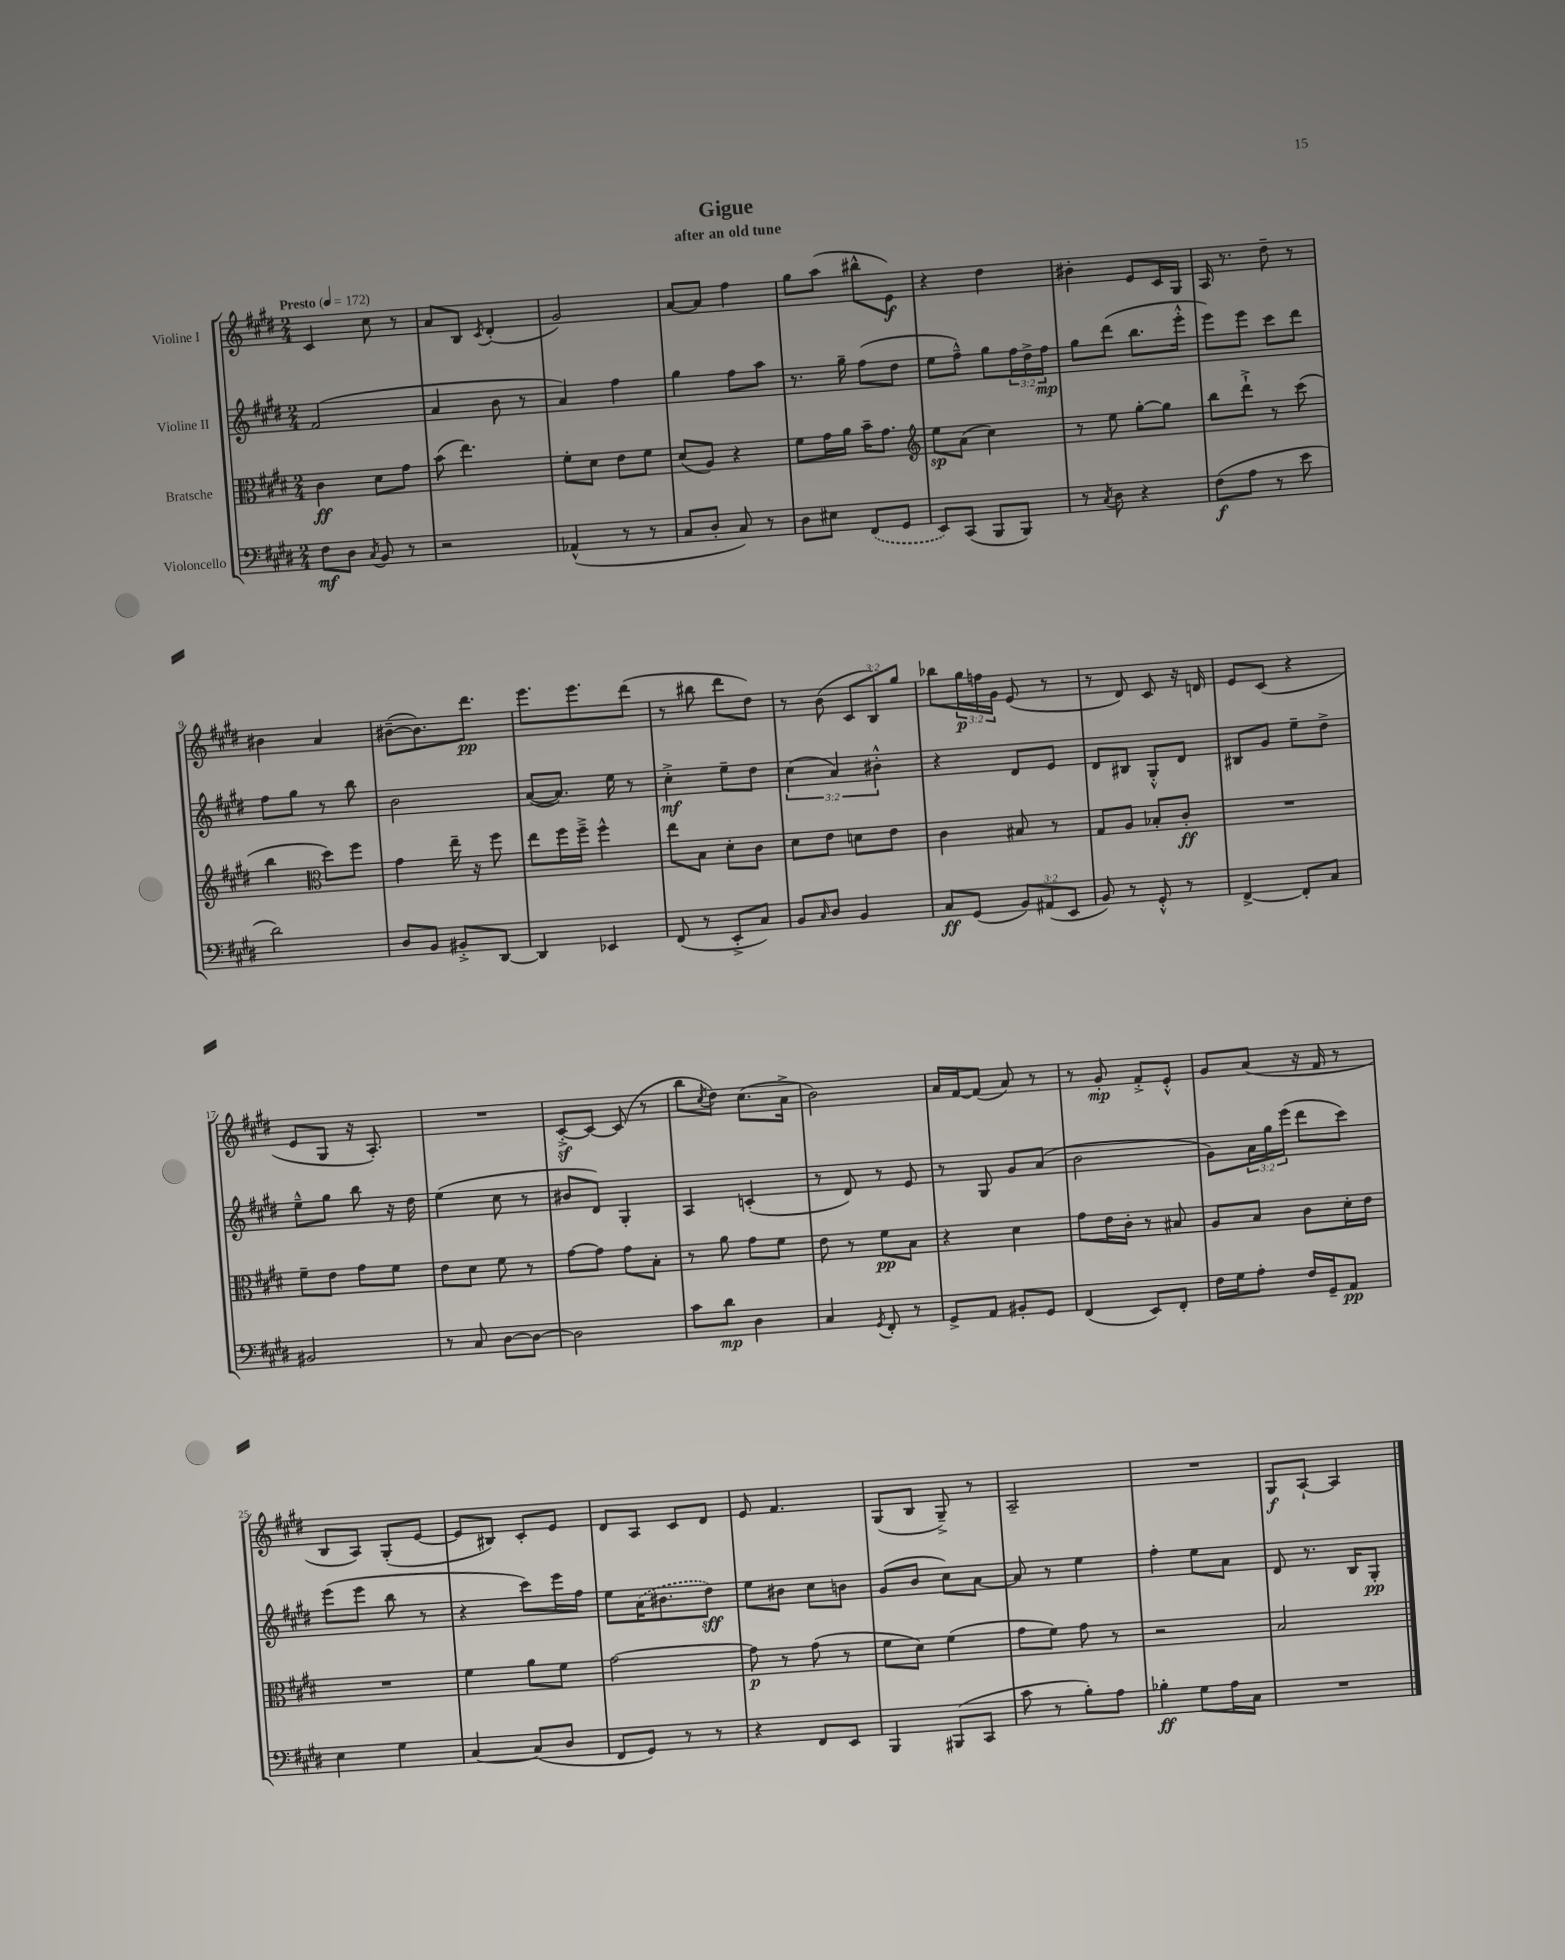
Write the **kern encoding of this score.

**kern	**dynam	**kern	**dynam	**kern	**dynam	**kern	**dynam
*part4	*part4	*part3	*part3	*part2	*part2	*part1	*part1
*staff4	*staff4	*staff3	*staff3	*staff2	*staff2	*staff1	*staff1
*I"Violoncello	*	*I"Bratsche	*	*I"Violine II	*	*I"Violine I	*
*clefF4	*	*clefC3	*	*clefG2	*	*clefG2	*
*k[f#c#g#d#]	*	*k[f#c#g#d#]	*	*k[f#c#g#d#]	*	*k[f#c#g#d#]	*
*M2/4	*	*M2/4	*	*M2/4	*	*M2/4	*
*MM172	*	*MM172	*	*MM172	*	*MM172	*
=1	=1	=1	=1	=1	=1	=1	=1
!	!	!	!	!	!	!LO:TX:a:B:t=Presto	!
8F#\L	mf	4c#\	ff	(2f#/	.	4c#/	.
8D#\J	.	.	.	.	.	.	.
8qC#/	.	.	.	.	.	.	.
8BB/	.	8d#\L	.	.	.	8cc#\	.
8r	.	8g#\J	.	.	.	8r	.
=2	=2	=2	=2	=2	=2	=2	=2
2r	.	(8b\	.	4a/	.	8a/L	.
.	.	4.ee\)	.	.	.	8B/J	.
.	.	.	.	.	.	8qc#/	.
.	.	.	.	8b\	.	(4d#'/	.
.	.	.	.	8r	.	.	.
=3	=3	=3	=3	=3	=3	=3	=3
(4AA-X^^/	.	8f#'\L	.	4a/)	.	2g#/)	.
.	.	8d#\J	.	.	.	.	.
8r	.	8e\L	.	4ff#\	.	.	.
8r	.	8f#\J	.	.	.	.	.
=4	=4	=4	=4	=4	=4	=4	=4
8C#/L	.	(8d#/L	.	4gg#\	.	[8a/L	.
8D#'/J	.	8A/J)	.	.	.	8a/J]	.
8C#/)	.	4r	.	8ff#\L	.	4ff#\	.
8r	.	.	.	8aa\J	.	.	.
=5	=5	=5	=5	=5	=5	=5	=5
8D#\L	.	8f#\L	.	8.r	.	8gg#\L	.
8E#X\J	.	16g#\L	.	.	.	(8aa\J	.
.	.	16a\JJ	.	16gg#~\	.	.	.
(8FF#/L	.	16b~\KL	.	(8ff#\L	.	8bb#X^^\L	.
.	.	8.g#\J	.	.	.	.	.
8GG#/J	.	.	.	8dd#\J	.	8e\J)	f
=6	=6	=6	=6	=6	=6	=6	=6
*	*	*clefG2	*	*	*	*	*
8EE/L)	.	8ee\L	sp	8ee\L	.	4r	.
(8CC#/J	.	(8a\J	.	8ff#~^^\J)	.	.	.
8BBB/L	.	4cc#\)	.	8gg#\L	.	4dd#\	.
8BBB/J)	.	.	.	24ff#\L	.	.	.
.	.	.	.	24dd#^\	.	.	.
.	.	.	.	24ff#\JJ	mp	.	.
=7	=7	=7	=7	=7	=7	=7	=7
8r	.	8r	.	8gg#\L	.	4b#X'\	.
8qC#/	.	.	.	.	.	.	.
8D#\	.	8ee\	.	(8ddd#\J	.	.	.
4r	.	[8gg#'\L	.	8.bb\L	.	8e/L	.
.	.	8gg#\J]	.	.	.	16c#/L	.
.	.	.	.	16eee'^^\Jk	.	16G#/JJ	.
=8	=8	=8	=8	=8	=8	=8	=8
(8F#\L	f	8bb\L	.	8eee\L)	.	16A/	.
.	.	.	.	.	.	8.r	.
8A\J	.	8ddd#`^\J	.	8eee\J	.	.	.
8r	.	8r	.	8ccc#\L	.	8dd#~\	.
8e\	.	(8ccc#\	.	8ddd#\J	.	8r	.
!!LO:LB:g=z
=9	=9	=9	=9	=9	=9	=9	=9
2d#\)	.	4bb\	.	8ff#\L	.	4b#X\	.
.	.	.	.	8gg#\J	.	.	.
*	*	*clefC3	*	*	*	*	*
.	.	8dd#\L)	.	8r	.	4a/	.
.	.	8ff#\J	.	8bb\	.	.	.
=10	=10	=10	=10	=10	=10	=10	=10
8D#/L	.	4g#\	.	2b\	.	([8b#X~\L	.
8BB/J	.	.	.	.	.	8.b#\])	.
8BB#X'^/L	.	16ee~\	.	.	.	.	.
.	.	16r	.	.	.	8.ddd#\J	pp
[8DD#/J	.	8ff#\	.	.	.	.	.
=11	=11	=11	=11	=11	=11	=11	=11
4DD#/]	.	8ee\L	.	([8a/L	.	8.eee\L	.
.	.	16ff#\L	.	8.a/J])	.	.	.
.	.	16ff#~^\JJ	.	.	.	8.eee\	.
4EE-X/	.	4ff#^^\	.	.	.	.	.
.	.	.	.	16ee\	.	.	.
.	.	.	.	8r	.	(8ddd#\J	.
=12	=12	=12	=12	=12	=12	=12	=12
(8FF#/	.	8ee\L	.	4cc#'^\	mf	8r	.
8r	.	8B\J	.	.	.	8bb#X\	.
8EE'^/L	.	8d#'\L	.	8ee~\L	.	8ddd#\L	.
8C#/J)	.	8c#\J	.	8dd#\J	.	8dd#\J)	.
=13	=13	=13	=13	=13	=13	=13	=13
8BB/L	.	8d#\L	.	(6cc#\	.	8r	.
16qqC#/	.	.	.	.	.	.	.
8D#/J	.	8e\J	.	.	.	(8b\	.
.	.	.	.	6a/)	.	.	.
4BB/	.	8dn\L	.	.	.	12c#/L	.
.	.	.	.	6b#X'^^\	.	12B/)	.
.	.	8e\J	.	.	.	.	.
.	.	.	.	.	.	12gg#/J	.
=14	=14	=14	=14	=14	=14	=14	=14
8C#/L	ff	4c#\	.	4r	.	8bb-X\L	.
(8GG#/J	.	.	.	.	.	24gg#\L	p
.	.	.	.	.	.	24ffn\	.
.	.	.	.	.	.	24g#\JJ	.
12BB/L)	.	8B#X/	.	8d#/L	.	(8e/	.
(12AA#X/	.	.	.	.	.	.	.
.	.	8r	.	8e/J	.	8r	.
12EE/J	.	.	.	.	.	.	.
=15	=15	=15	=15	=15	=15	=15	=15
8BB/)	.	8G#/L	.	8d#/L	.	8r	.
8r	.	8A/J	.	8B#X/J	.	8d#/)	.
8GG#'^^/	.	8B-X'/L	.	8G#'^^/L	.	8c#/	.
8r	.	8c#'/J	ff	8d#/J	.	16r	.
.	.	.	.	.	.	16dn/	.
=16	=16	=16	=16	=16	=16	=16	=16
[4FF#^/	.	2r	.	8B#X/L	.	8e/L	.
.	.	.	.	8g#/J	.	(8c#/J	.
8FF#'/L]	.	.	.	8ee~\L	.	4r	.
8C#/J	.	.	.	8dd#^\J	.	.	.
!!LO:LB:g=z
=17	=17	=17	=17	=17	=17	=17	=17
2BB#X/	.	8f#~\L	.	8ee~^^\L	.	8e/L	.
.	.	8e\J	.	8gg#\J	.	8G#/J	.
.	.	8g#\L	.	8bb\	.	16r	.
.	.	.	.	.	.	8.A'/)	.
.	.	8f#\J	.	16r	.	.	.
.	.	.	.	16dd#\	.	.	.
=18	=18	=18	=18	=18	=18	=18	=18
8r	.	8e\L	.	(4ee\	.	2r	.
8C#/	.	8d#\J	.	.	.	.	.
[8D#\L	.	8f#\	.	8cc#\	.	.	.
8D#\J_	.	8r	.	8r	.	.	.
=19	=19	=19	=19	=19	=19	=19	=19
2D#\]	.	[8g#\L	.	8b#X/L	.	[8c#z'^/L	.
.	.	8g#\J]	.	8d#/J)	.	8c#/J_	.
.	.	8g#\L	.	4G#'/	.	(8c#/]	.
.	.	8B'\J	.	.	.	8r	.
=20	=20	=20	=20	=20	=20	=20	=20
8c#\L	.	8r	.	4A/	.	8bb\L	.
.	.	.	.	.	.	8qcc#/	.
8d#\J	mp	8a\	.	.	.	8dd#\J)	.
4D#\	.	8g#\L	.	(4cn'/	.	(8.cc#\L	.
.	.	8f#\J	.	.	.	.	.
.	.	.	.	.	.	16a^\Jk	.
=21	=21	=21	=21	=21	=21	=21	=21
4C#/	.	8e\	.	8r	.	2b\)	.
.	.	8r	.	8d#/)	.	.	.
8qGG#/	.	.	.	.	.	.	.
8FF#'/	.	8f#\L	pp	8r	.	.	.
8r	.	8B\J	.	8e/	.	.	.
=22	=22	=22	=22	=22	=22	=22	=22
8GG#^/L	.	4r	.	8r	.	16a/LL	.
.	.	.	.	.	.	[16f#/J	.
8AA/J	.	.	.	8G#/	.	(8f#/J]	.
8BB#X'/L	.	4d#\	.	8g#/L	.	8a/)	.
8GG#/J	.	.	.	(8a/J	.	8r	.
=23	=23	=23	=23	=23	=23	=23	=23
(4FF#/	.	8g#\L	.	2b\	.	8r	.
.	.	16e\L	.	.	.	8g#'/	mp
.	.	16c#'\JJ	.	.	.	.	.
8EE/L)	.	8r	.	.	.	8f#'^/L	.
8FF#'/J	.	8B#X/	.	.	.	8e'^^/J	.
=24	=24	=24	=24	=24	=24	=24	=24
16F#\LL	.	8A/L	.	8g#\L)	.	8g#/L	.
16G#\J	.	.	.	.	.	.	.
8A'\J	.	8B/J	.	24a\L	.	(8a/J	.
.	.	.	.	24gg#\	.	.	.
.	.	.	.	(24eee\JJ	.	.	.
16F#/LL	.	8c#\L	.	8ddd#\L	.	16r	.
16GG#~/J	.	.	.	.	.	16f#/	.
8AA/J	pp	16d#'\L	.	8ccc#\J)	.	8r	.
.	.	16e\JJ	.	.	.	.	.
!!LO:LB:g=z
=25	=25	=25	=25	=25	=25	=25	=25
4E\	.	2r	.	(8eee\L	.	8B/L	.
.	.	.	.	8eee\J	.	8A/J)	.
4G#\	.	.	.	8bb\	.	(8G#'/L	.
.	.	.	.	8r	.	[8e/J	.
=26	=26	=26	=26	=26	=26	=26	=26
[4C#/	.	4f#\	.	4r	.	8e/L]	.
.	.	.	.	.	.	8B#X/J)	.
(8C#/L]	.	8a\L	.	8ccc#\L)	.	8c#'/L	.
8D#/J	.	8f#\J	.	16eee\L	.	8e/J	.
.	.	.	.	16ff#\JJ	.	.	.
=27	=27	=27	=27	=27	=27	=27	=27
8FF#/L	.	[2g#\	.	8ee\L	.	8d#/L	.
8GG#/J)	.	.	.	(16a\K	.	8A/J	.
.	.	.	.	8.b#X\	.	.	.
8r	.	.	.	.	.	8c#/L	.
8r	.	.	.	8dd#\J)	sff	8d#/J	.
=28	=28	=28	=28	=28	=28	=28	=28
4r	.	8g#\]	p	8ee\L	.	8e/	.
.	.	8r	.	8b#X\J	.	4.f#/	.
8FF#/L	.	(8g#\	.	8cc#\L	.	.	.
8EE/J	.	8r	.	8bn\J	.	.	.
=29	=29	=29	=29	=29	=29	=29	=29
4BBB/	.	8f#\L	.	(8g#/L	.	(8G#/L	.
.	.	8d#\J)	.	8b/J	.	8B/J	.
(8BBB#X/L	.	(4f#\	.	8cc#\L)	.	8G#~^/)	.
8CC#/J	.	.	.	[8a\J	.	8r	.
=30	=30	=30	=30	=30	=30	=30	=30
8c#\	.	8g#\L	.	8a/]	.	2A~/	.
8r	.	8f#\J)	.	8r	.	.	.
8B'\L)	.	8g#\	.	4ee\	.	.	.
8A\J	.	8r	.	.	.	.	.
=31	=31	=31	=31	=31	=31	=31	=31
4B-X'\	ff	2r	.	4ff#'\	.	2r	.
8G#\L	.	.	.	8ee\L	.	.	.
16A\L	.	.	.	8a\J	.	.	.
16C#\JJ	.	.	.	.	.	.	.
=32	=32	=32	=32	=32	=32	=32	=32
2r	.	2B/	.	8d#/	.	8G#/L	f
.	.	.	.	8.r	.	[8A`/J	.
.	.	.	.	.	.	4A/]	.
.	.	.	.	16B/KL	.	.	.
.	.	.	.	8G#'/J	pp	.	.
==	==	==	==	==	==	==	==
*-	*-	*-	*-	*-	*-	*-	*-
